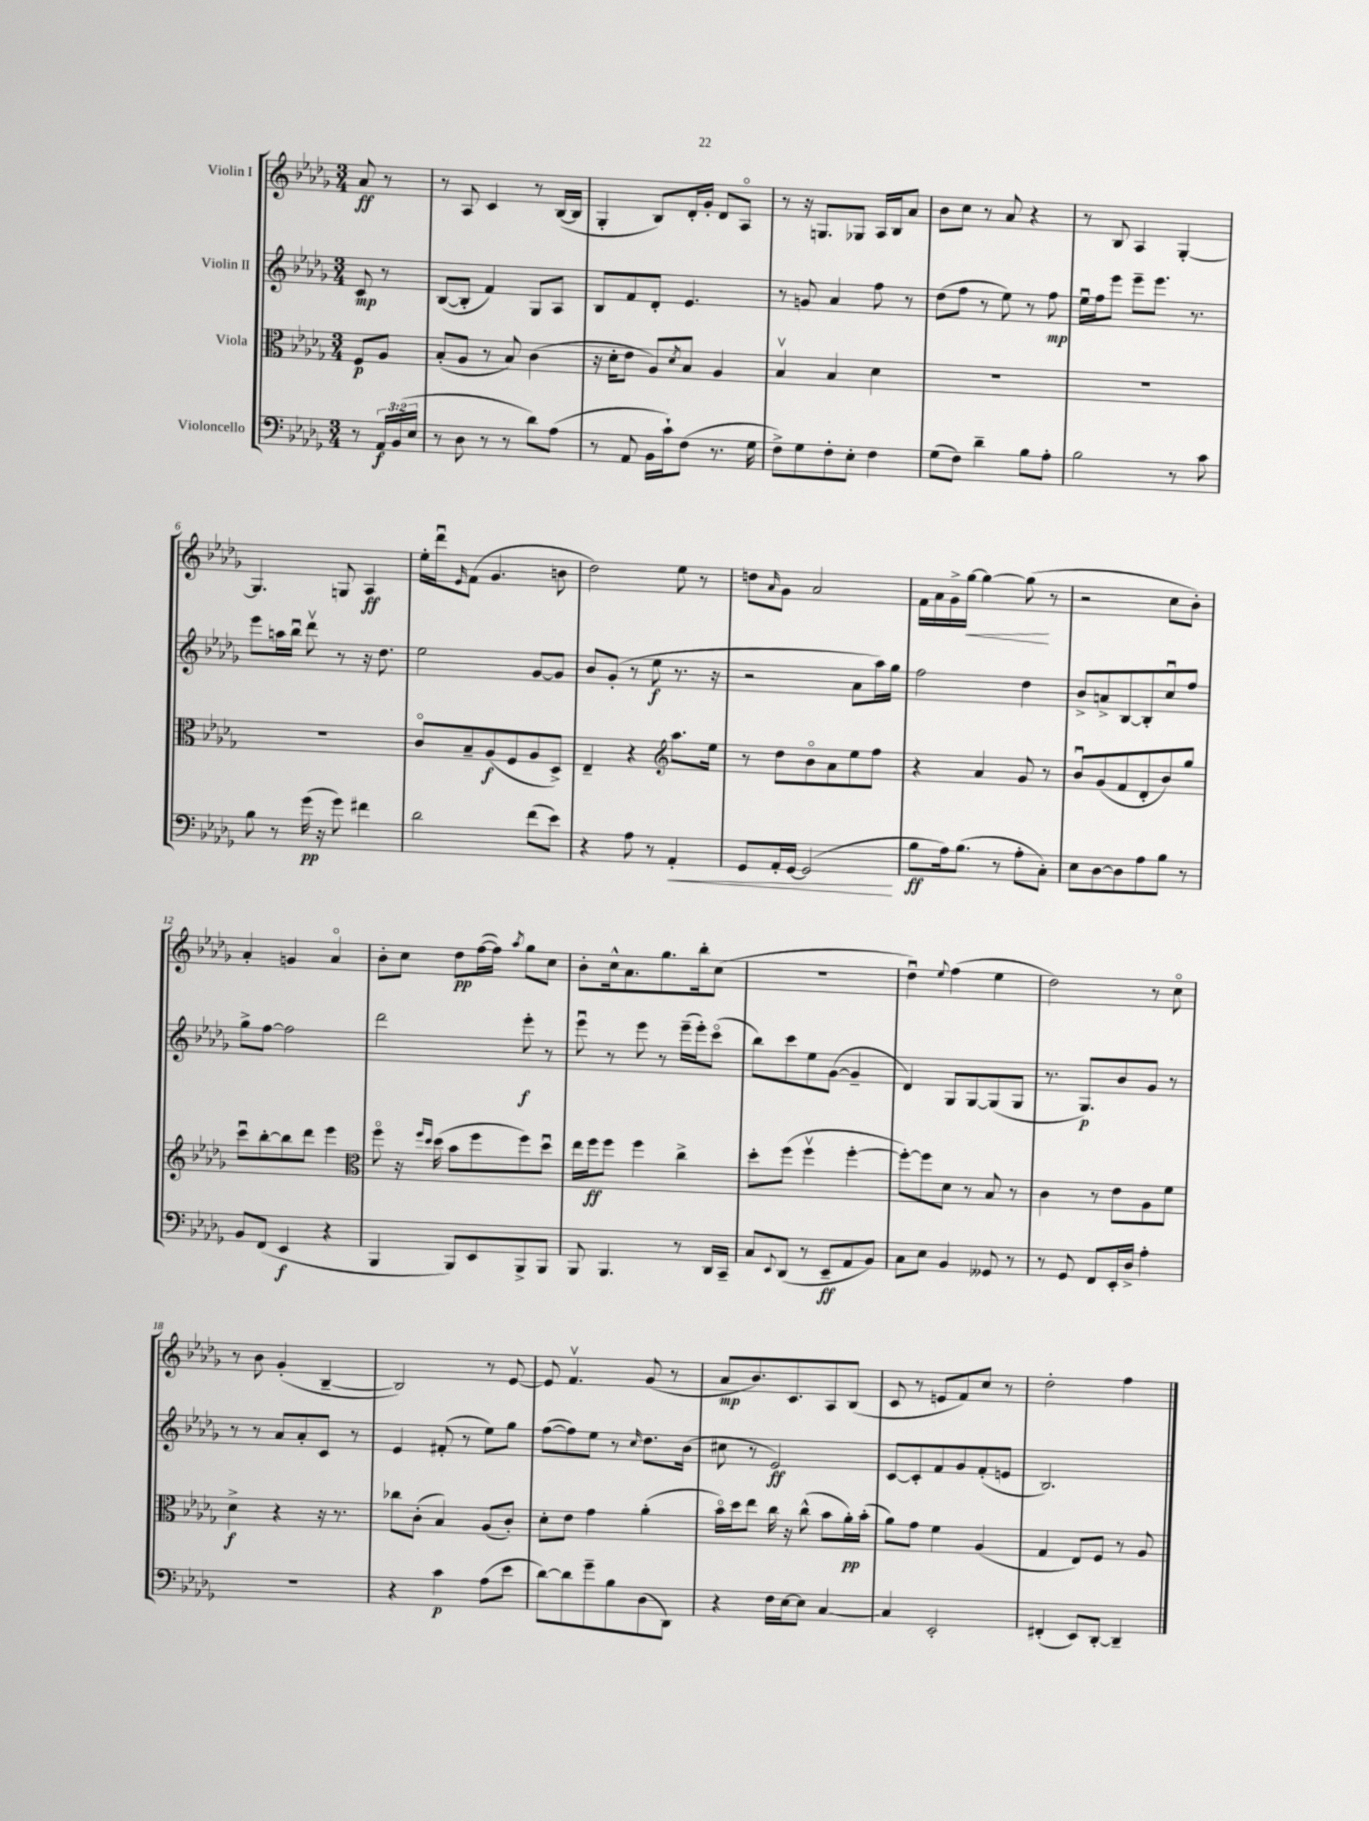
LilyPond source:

<<
\new StaffGroup <<
\new Staff = "s0" \with { instrumentName = "Violin I" } {
    \clef treble \key des \major \numericTimeSignature \time 3/4 \partial 4
    aes'8\ff r8 |
    r8 aes8 c'4 r8 bes16~( bes16 |
    ges4-. bes8) des'16-. ges'16-. des'8 aes8\flageolet |
    r8 r16 g8. ges8 aes16 bes16 aes'8 |
    bes'8 c''8 r8 aes'8 r4 |
    r8 bes8 aes4 ges4~-. |
    ges4. g8 aes4\ff |
    ees''16-. des'''16\downbow \grace { ees'16 } f'8( ges'4. b'8 |
    des''2) ees''8 r8 |
    d''8 \grace { aes'16 } ges'8 aes'2 |
    f'16 aes'16 ges'16-> ges''16~\< ges''4~ ges''8\!( r8 |
    r2 c''8 bes'8-.) |
    aes'4-. g'4 aes'4\flageolet |
    bes'8-. c''8 des''8\pp f''16~( f''16) \acciaccatura { aes''8 } ges''8 c''8 |
    bes'8-. c''16-^ aes'8. ges''8. bes''16-. c''8( |
    R2. |
    des''4\downbow) \appoggiatura { ees''8 } f''4( ees''4 |
    des''2) r8 c''8\flageolet |
    r8 bes'8 ges'4-.( bes4~-- |
    bes2) r8 ees'8~ |
    ees'8 f'4.\upbow ges'8( r8 |
    aes'8\mp bes'8.) c'8. aes8 bes8( |
    c'8 r8 e'8 f'8) c''8 r8 |
    des''2-. f''4 \bar "|." |
}
\new Staff = "s1" \with { instrumentName = "Violin II" } {
    \clef treble \key des \major \numericTimeSignature \time 3/4 \partial 4
    c'8\mp r8 |
    bes8~( bes8-. f'4) ges8 aes8 |
    bes8 f'8 des'8-. ees'4. |
    r8 g'8 aes'4 f''8 r8 |
    des''8( f''8 r8 ees''8) r8 f''8\mp |
    ees''16\downbow f''16 ees'''8 ees'''8-- ees'''8. r8. |
    ees'''8 a''16 bes''16\downbow des'''8\upbow r8 r16 des''8. |
    ees''2 ges'8~ ges'8 |
    bes'8 ges'8-.( r8 ees''8\f r8. r16 |
    r2 aes'8 aes''16) ges''16 |
    f''2 des''4 |
    bes'8-> a'8-> bes8~ bes8-. c''8\downbow f''8 |
    ges''8-> f''8~ f''2 |
    des'''2 ees'''8-.\f r8 |
    ees'''8\downbow r8 ees'''8 r8 ees'''16--( ees'''16-.) c'''8\flageolet( |
    bes''8) c'''8 ees''8 ges'8~( ges'4-- |
    des'4) ges8 ges8~ ges8( ges8 |
    r8. ges8.\p) bes'8 ges'8 r8 |
    r8 r8 aes'8 aes'8-. c'8 r8 |
    ees'4 fis'8-.( r8 ees''8) ges''8 |
    f''8~( f''8) ees''8 r8 \grace { c''16 } des''8. bes'16( |
    cis''8 r8 ees'2\ff) |
    c'8~ c'8-. f'8 ges'8 f'8-.( e'8 |
    bes2.) \bar "|." |
}
\new Staff = "s2" \with { instrumentName = "Viola" } {
    \clef alto \key des \major \numericTimeSignature \time 3/4 \partial 4
    f8\p aes8 |
    bes8-.( aes8 r8 bes8) c'4( |
    r16 des'16-. ees'8 aes8) \acciaccatura { des'8 } bes8 aes4 |
    bes4\upbow bes4 des'4 |
    R2. |
    R2. |
    R2. |
    c'8\flageolet bes8-- aes8\f( f8 aes8 des8->) |
    ees4-- r4 \clef treble aes''8. ees''16 |
    r8 des''8 bes'8\flageolet aes'8 ees''8 f''8 |
    r4 aes'4 ges'8 r8 |
    bes'8\downbow ges'8( f'8 des'8-. bes'8) ges''8 |
    c'''8\downbow bes''8~-. bes''8 des'''8 ees'''4 |
    \clef alto f''8\flageolet r16 \grace { f''16 des''16 } des''16( bes'8 f''8 f''8) des''8\downbow |
    ees''16 f''16\ff f''8 f''4 c''4-> |
    des''8-. f''8( f''4\upbow f''4~-. |
    f''8~-.) f''8 des'8 r8 bes8 r8 |
    c'4 r8 ees'8 aes8 f'8 |
    des'4->\f r4 r16 r8. |
    ces''8 c'8-.( bes4) aes8( c'8-.) |
    des'8-. ees'8 ges'4 aes'4-.( |
    bes'16\flageolet) des''16 ees''8 c''16 r16 c''8-^( bes'8 aes'16-.\pp) bes'16-.( |
    aes'8) ges'8 f'4 aes4( |
    ges4 ees8) f8 r8 aes8 \bar "|." |
}
\new Staff = "s3" \with { instrumentName = "Violoncello" } {
    \clef bass \key des \major \numericTimeSignature \time 3/4 \override Staff.TupletNumber.text = #tuplet-number::calc-fraction-text \partial 4
    r8 \tuplet 3/2 { aes,16\f bes,16( ees16 } |
    r8 des8 r8 r8 des'8) aes8( |
    r8 aes,8 bes,16 c'16-!) f8( r8. ges16 |
    f8->) ges8 f8-. ees8-. f4 |
    ges8( f8) des'4-- bes8 aes8-. |
    bes2 r8 c'8 |
    bes8 r8 ges'16\pp( r16 ges'8) fis'4 |
    des'2 f'8( ees'8) |
    r4 aes8 r8 aes,4-.\< |
    ges,8 aes,16-. ges,16~ ges,2\!( |
    bes8\ff aes16) bes8.( r8 aes8-. c8-.) |
    ees8 des8~ des8 aes8 bes8 r8 |
    bes,8 f,8( ees,4\f r4 |
    bes,,4 bes,,8) ees,8 bes,,8-> bes,,8 |
    bes,,8 bes,,4. r8 des,16 c,16-- |
    c8 \appoggiatura { ees,8 } des,8( r8 ees,8--\ff aes,8 bes,8) |
    c8 ees8 bes,4 geses,8 r8 |
    r8 ges,8 f,8 ees,16-. des16-> aes4-. |
    R2. |
    r4 c'4\p aes8( ees'8 |
    des'8~) des'8 ges'8-- bes8 des8( des,8) |
    r4 f16 ees16~ ees8 c4~ |
    c4 ees,2-. |
    fis,4-.( ees,8) des,8~-. des,4-- \bar "|." |
}
>>
>>
